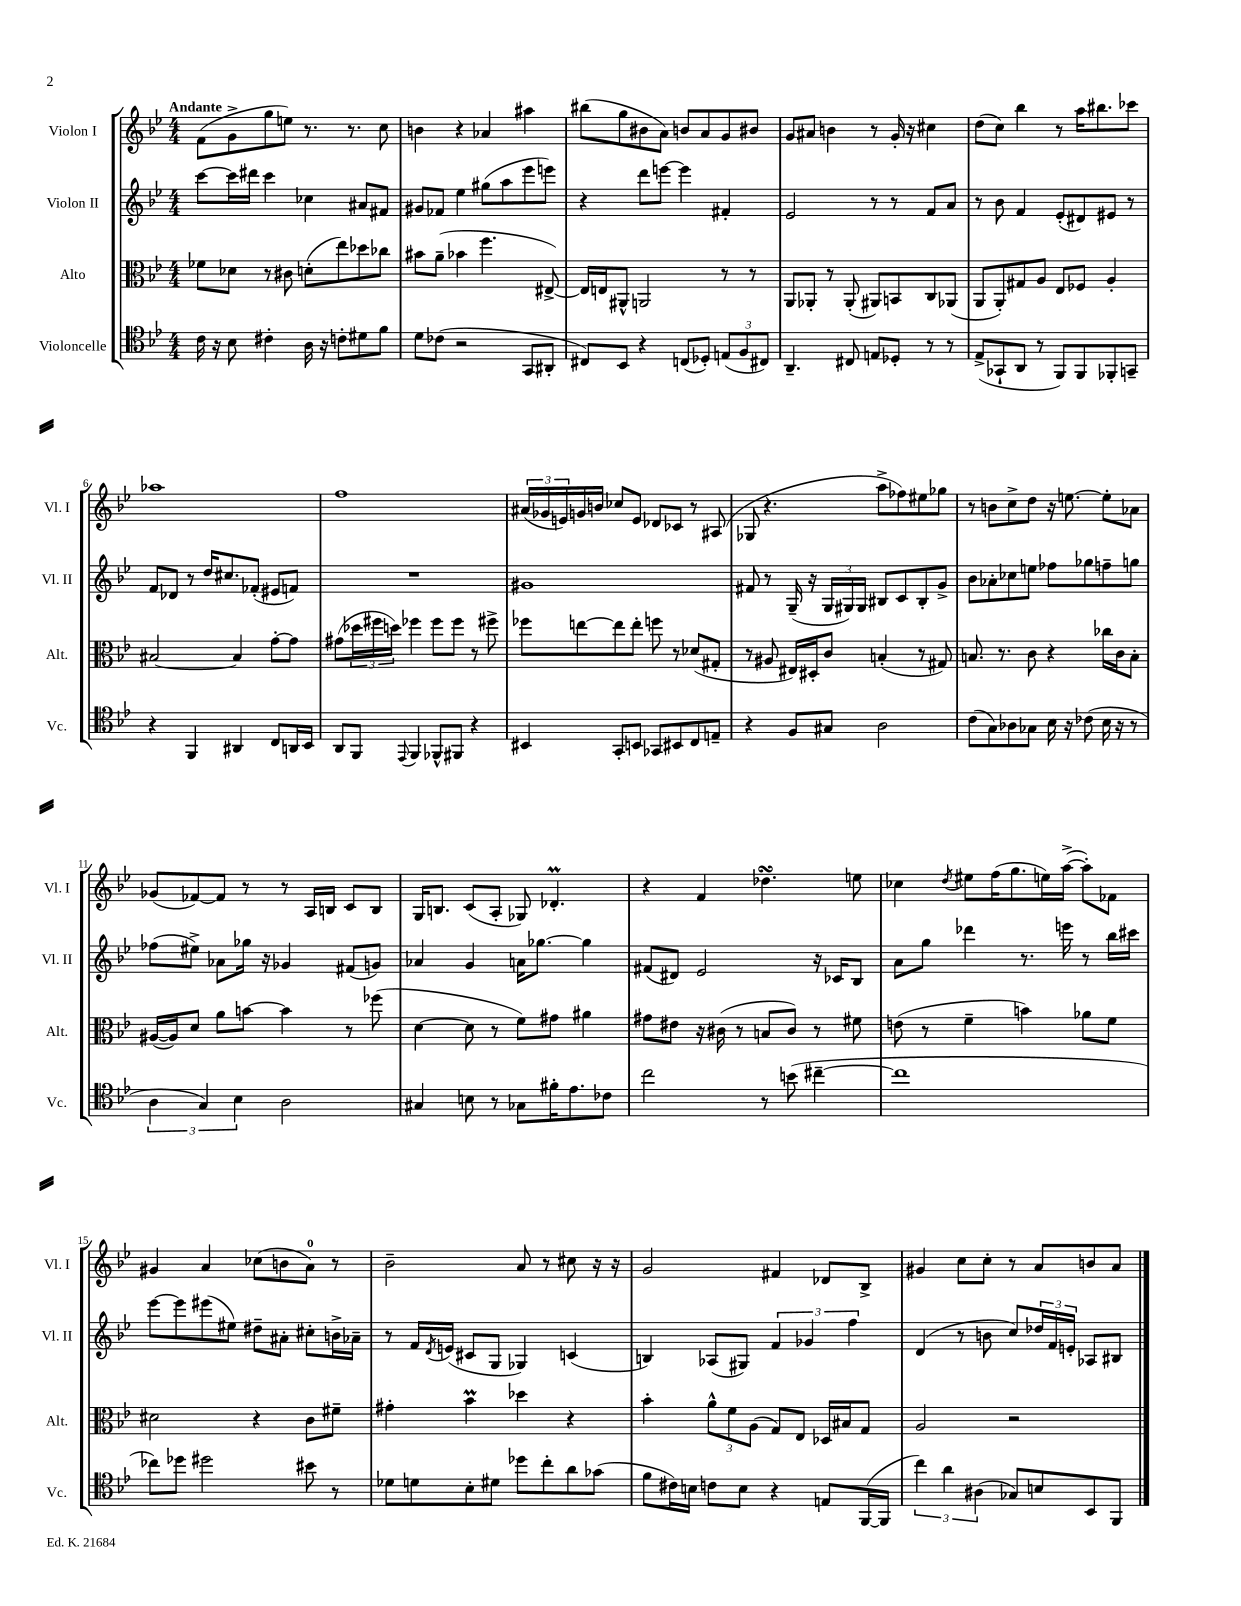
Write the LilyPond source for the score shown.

<<
\new StaffGroup <<
\new Staff = "s0" \with { instrumentName = "Violon I" shortInstrumentName = "Vl. I" } {
    \clef treble \key bes \major \numericTimeSignature \time 4/4 \tempo "Andante"
    f'8( g'8-> g''8 e''8) r8. r8. c''8 |
    b'4 r4 aes'4 ais''4 |
    bis''8( g''8 bis'8 a'8) b'8 a'8 g'8 bis'8 |
    g'8 ais'8 b'4 r8 g'16-. r16 cis''4 |
    d''8( c''8) bes''4 r8 a''16 bis''8. ces'''8 |
    aes''1 |
    f''1 |
    \tuplet 3/2 { ais'16( ges'16 e'16) } g'16 b'16 ces''8 e'8 des'8 ces'8 r8 ais8( |
    ges8 r4. a''8-> fes''8) eis''8 ges''8 |
    r8 b'8 c''8-> d''8 r16 e''8.~ e''8-. aes'8 |
    ges'8( fes'8~) fes'8 r8 r8 a16 b16 c'8 b8 |
    g16 b8. c'8( a8-. ges8) des'4.-.\prall |
    r4 f'4 des''4.\turn e''8 |
    ces''4 \acciaccatura { d''8 } eis''8 f''16( g''8. e''16) a''16~->( a''8-.) fes'8 |
    gis'4 a'4 ces''8( b'8 a'8-0) r8 |
    bes'2-- a'8 r8 cis''8 r16 r16 |
    g'2 fis'4 des'8 bes8-> |
    gis'4 c''8 c''8-. r8 a'8 b'8 a'8 \bar "|." |
}
\new Staff = "s1" \with { instrumentName = "Violon II" shortInstrumentName = "Vl. II" } {
    \clef treble \key bes \major \numericTimeSignature \time 4/4
    c'''8~ c'''16 dis'''16 c'''4 ces''4 ais'8 fis'8 |
    gis'8 fes'8 ees''4 gis''8( a''8 ees'''8 e'''8) |
    r4 d'''8 e'''8~ e'''4 fis'4-. |
    ees'2 r8 r8 f'8 a'8 |
    r8 bes'8 f'4 ees'8-.( dis'8) eis'8 r8 |
    f'8 des'8 r8 d''16 cis''8. fes'8-.( eis'8 f'8) |
    R1 |
    gis'1 |
    fis'8 r8 g16--( r16 \tuplet 3/2 { g16 gis16) gis16 } bis8 c'8 bis8-. g'8-> |
    bes'8 aes'8-. ces''8 e''8 fes''8 ges''8 f''8-- g''8 |
    fes''8( eis''8->) aes'8 ges''16 r16 ges'4 fis'8( g'8) |
    aes'4 g'4 a'16 ges''8.~ ges''4 |
    fis'8( dis'8) ees'2 r16 ces'16 bes8 |
    a'8 g''8 des'''4 r8. e'''16 r8 bes''16 cis'''16 |
    ees'''8~ ees'''8 eis'''8( eis''8) dis''8-- ais'8-. cis''8-. b'16-> aes'16-- |
    r8 f'16 \acciaccatura { d'8 } e'16( cis'8 g8 ges4) c'4( |
    b4) aes8( gis8) \tuplet 3/2 { f'4 ges'4 f''4 } |
    d'4( r8 b'8 c''8) \tuplet 3/2 { des''16 f'16 e'16-. } aes8 bis8 \bar "|." |
}
\new Staff = "s2" \with { instrumentName = "Alto" shortInstrumentName = "Alt." } {
    \clef alto \key bes \major \numericTimeSignature \time 4/4
    fes'8 des'8 r8 cis'8 d'8-.( ees''8) des''8 ces''8 |
    bis'8 a'8--( bes'4 f''4. eis8~->) |
    eis16 e16 ais,8-^ a,2 r8 r8 |
    a,8 aes,8-. r8 aes,8-.( ais,8) b,8 c8 aes,8( |
    a,8 a,8-.) gis8 a8 ees8 fes8 a4-. |
    bis2~ bis4 g'8~-. g'8 |
    gis'8( \tuplet 3/2 { des''16 fis''16 d''16) } fes''4 fes''8 fes''8 r8 fis''8-> |
    fes''8 e''8~ e''8 e''8-. f''8 r8 des'8( gis8-. |
    r8 ais8 eis16) dis16-. c'8 b4-.( r8 gis8) |
    b8. r8. c'8 r4 ces''16 c'16 b8-. |
    ais16~( ais16) d'8 a'8 b'8~ b'4 r8 fes''8( |
    d'4~ d'8 r8 f'8) gis'8 ais'4 |
    gis'8 eis'8 r16 cis'16( r8 b8 cis'8) r8 fis'8 |
    e'8( r8 f'4-- b'4) aes'8 f'8 |
    dis'2 r4 c'8 fis'8-- |
    gis'4-. bes'4\prall des''4 r4 |
    bes'4-. \tuplet 3/2 { a'8-^ f'8 a8( } g8) ees8 des16 bis16 g8 |
    a2 r2 \bar "|." |
}
\new Staff = "s3" \with { instrumentName = "Violoncelle" shortInstrumentName = "Vc." } {
    \clef tenor \key bes \major \numericTimeSignature \time 4/4
    c'16 r16 bes8 cis'4-. a16 r16 c'8-. dis'8 f'8 |
    d'8 ces'8( r2 g,8 ais,8-. |
    cis8) bes,8 r4 c8( des8-.) \tuplet 3/2 { e8( f8 cis8) } |
    a,4.-- cis8 e8 des8-. r8 r8 |
    ees8->( ges,8-! a,8 r8 f,8) f,8 fes,8-. g,8-- |
    r4 f,4 ais,4 c8 a,16 bes,16 |
    a,8 f,8 \appoggiatura { ees,8 } f,4 fes,8-^ fis,8 r4 |
    bis,4 g,8-. b,8 ges,8 bis,8 c8 e8-- |
    r4 f8 gis8 a2 |
    c'8( g8) aes8 ges8 bes16 r16 ces'8( bes16 r16 r8 |
    \tuplet 3/2 { a4 g4) bes4 } a2 |
    gis4 b8 r8 ges8 fis'16-. ees'8. ces'8 |
    c''2 r8 b'8( cis''4~-- |
    cis''1 |
    ces''8) des''8 dis''2 bis'8 r8 |
    des'8 d'8 bes8-. dis'8 des''8 c''8-. a'8 ges'8( |
    f'8 cis'16) b16 c'8 b8 r4 e8 f,16~( f,16 |
    \tuplet 3/2 { c''4) a'4 ais4( } ges8) b8 bes,8 f,8 \bar "|." |
}
>>
>>
